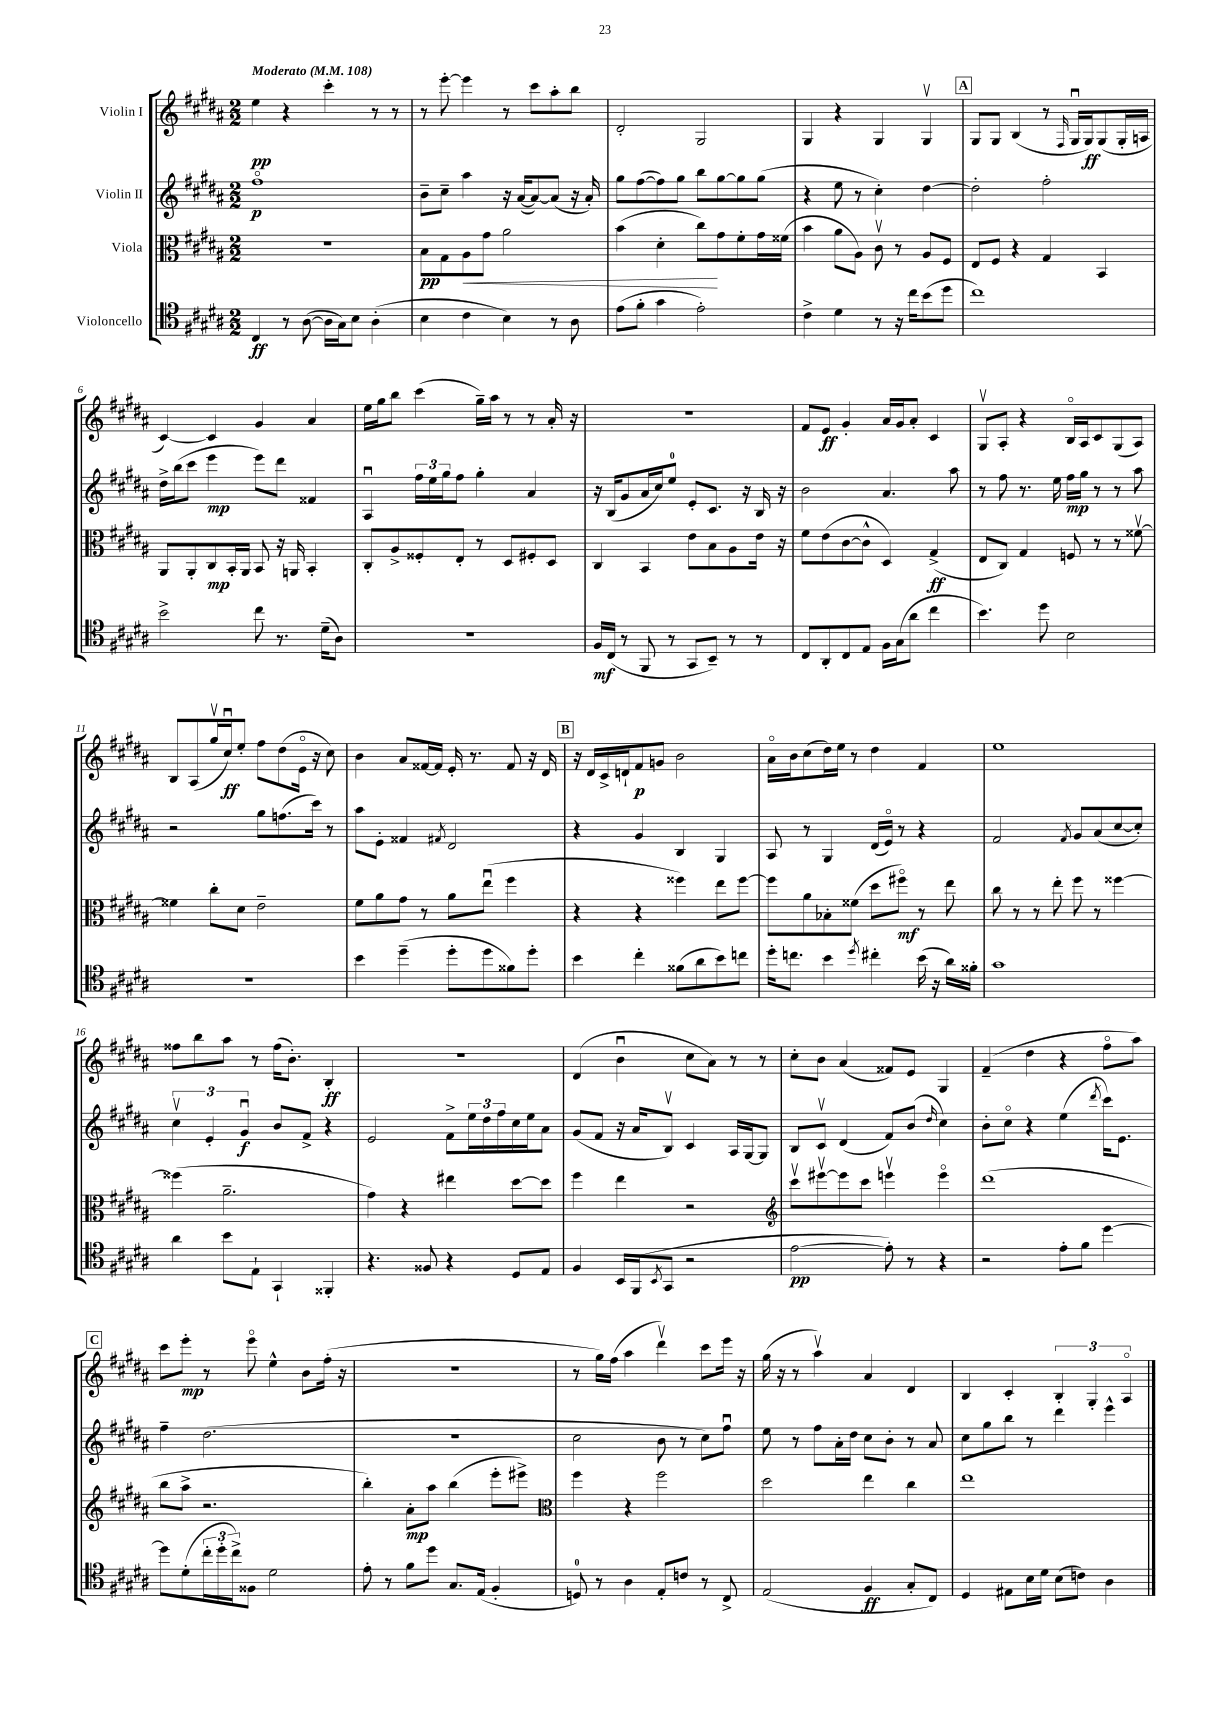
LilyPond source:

<<
\new StaffGroup <<
\new Staff = "s0" \with { instrumentName = "Violin I" } {
    \clef treble \key b \major \numericTimeSignature \time 2/2 \tempo "Moderato" 4 = 108
    e''4\pp r4 cis'''4-. r8 r8 |
    r8 e'''8~-. e'''4 r8 cis'''8 ais''8-. b''8 |
    dis'2-. gis2 |
    gis4 r4 gis4 gis4\upbow |
    \mark \markup { \box "A" } gis8 gis8 b4( r8 \grace { fis16 } gis16\downbow gis16\ff) gis8( gis16-. a16 |
    cis'4~) cis'4 gis'4 ais'4 |
    e''16 gis''16 b''8 cis'''4( gis''16--) ais''16 r8 r8 ais'16-. r16 |
    R1 |
    fis'8 e'8\ff gis'4-. ais'16 gis'16 ais'8-. cis'4 |
    gis8\upbow ais8-. r4 b16\flageolet ais16 cis'8 gis8( ais8) |
    b8 ais8( gis''16\upbow cis''16\downbow\ff) e''8-. fis''8 dis''8( e'16\flageolet r16 cis''8) |
    b'4 ais'8 fisis'16~ fisis'16 e'16-. r8. fisis'8 r16 dis'16 |
    \mark \markup { \box "B" } r16 dis'16 cis'16-> d'16-! fis'8\p g'8 b'2 |
    ais'16\flageolet b'16 cis''8( dis''16) e''16 r8 dis''4 fis'4 |
    e''1 |
    fisis''8 b''8 ais''8 r8 fisis''16( b'8.-.) b4-.\ff |
    r1 |
    dis'4( b'4\downbow cis''8 ais'8) r8 r8 |
    cis''8-. b'8 ais'4( fisis'8) e'8 gis4 |
    fis'4--( dis''4 r4 fis''8\flageolet ais''8) |
    \mark \markup { \box "C" } cis'''8 e'''8-.\mp r8 e'''8\flageolet e''4-^ b'8 fis''16-.( r16 |
    R1 |
    r8 gis''16) fis''16( ais''4 dis'''4\upbow) cis'''8 e'''16 r16 |
    gis''16( r16 r8 ais''4\upbow) ais'4 dis'4 |
    b4 cis'4-. \tuplet 3/2 { b4-. gis4-. ais4\flageolet } \bar "|." |
}
\new Staff = "s1" \with { instrumentName = "Violin II" } {
    \clef treble \key b \major \numericTimeSignature \time 2/2
    fis''1\flageolet\p |
    b'8-- cis''8-- ais''4 r16 ais'16~( ais'8~) ais'8( r16 ais'16-.) |
    gis''8 fis''8~( fis''8) gis''8 b''8 gis''8~ gis''8 gis''8( |
    r4 e''8 r8 cis''4-.) dis''4~ |
    \mark \markup { \box "A" } dis''2-. fis''2-. |
    dis''16-> b''16( cis'''8 e'''4\mp e'''8) dis'''8 fisis'4 |
    ais4\downbow \tuplet 3/2 { fis''16 e''16 gis''16 } fis''8 gis''4-. ais'4 |
    r16 b16( gis'8 ais'16 cis''16) e''8-0 e'8-. cis'8. r16 b16 r16 |
    b'2 ais'4. ais''8 |
    r8 fis''8 r8. e''16 fis''16\mp gis''16 r8 r8 ais''8 |
    r2 gis''8 f''8.( cis'''16) r8 |
    ais''8 e'8-. fisis'4 \acciaccatura { fis'8 } dis'2 |
    \mark \markup { \box "B" } r4 gis'4 b4 gis4 |
    ais8 r8 gis4 dis'16( e'16\flageolet) r8 r4 |
    fis'2 \acciaccatura { fis'8 } gis'8 ais'8( cis''8~ cis''8-.) |
    \tuplet 3/2 { cis''4\upbow e'4-. gis'4\downbow\f } b'8 fis'8-> r4 |
    e'2 fis'8-> \tuplet 3/2 { e''16 dis''16 fis''16 } cis''16 e''16 ais'8 |
    gis'8( fis'8 r16 ais'16 b8\upbow) cis'4 ais16 gis16~ gis8 |
    b8 cis'8\upbow dis'4( fis'8) b'8( \grace { dis''16 } cis''4) |
    b'8-. cis''8\flageolet r4 e''4( \acciaccatura { dis'''8 } cis'''16) e'8. |
    \mark \markup { \box "C" } fis''4-- dis''2.( |
    r1 |
    cis''2 b'8 r8 cis''8) fis''8\downbow |
    e''8 r8 fis''8 ais'16-. dis''16 cis''8 b'8-. r8 ais'8 |
    cis''8 gis''8 b''8 r8 dis'''4 e'''4-^ \bar "|." |
}
\new Staff = "s2" \with { instrumentName = "Viola" } {
    \clef alto \key b \major \numericTimeSignature \time 2/2
    R1 |
    b8\pp gis8 ais8\< gis'8 ais'2 |
    b'4( dis'4-. cis''8\!) gis'8 fis'8-. gis'16 fisis'16( |
    b'4 ais'8 ais8) cis'8\upbow r8 ais8 fis8 |
    \mark \markup { \box "A" } e8 fis8 r4 gis4 b,4 |
    ais,8 ais,8-. cis8\mp b,16-. ais,16 b,8 r16 a,16 b,4-. |
    cis8-. ais8-> fisis8-. e8-. r8 dis8 fis8-. dis8 |
    cis4 b,4 e'8 b8 ais8 e'16 r16 |
    fis'8 e'8( cis'8~ cis'8-^ dis4) gis4->\ff( |
    e8 cis8) gis4 f8 r8 r8 fisis'8~\upbow |
    fisis'4 cis''8-. dis'8 e'2-- |
    fis'8 ais'8 gis'8 r8 ais'8 e''8\downbow( fis''4 |
    \mark \markup { \box "B" } r4 r4 fisis''4) e''8 fisis''8~ |
    fisis''8 ais'8 bes8-. fisis'8( dis''8 fis''8\flageolet\mf) r8 e''8 |
    cis''8 r8 r8 e''8-. fis''8 r8 fisis''4~ |
    fisis''4( ais'2.-- |
    gis'4) r4 eis''4 dis''8~ dis''8 |
    fis''4 e''4 r2 |
    \clef treble cis'''8\upbow eis'''8~\upbow eis'''8 cis'''8 e'''4\upbow e'''4\flageolet |
    dis'''1( |
    \mark \markup { \box "C" } b''8 ais''8-> r2. |
    b''4-.) ais'8-.\mp ais''8 b''4( e'''8-. eis'''8->) |
    \clef alto fis''4 r4 fis''2 |
    dis''2 e''4 cis''4 |
    e''1 \bar "|." |
}
\new Staff = "s3" \with { instrumentName = "Violoncello" } {
    \clef tenor \key b \major \numericTimeSignature \time 2/2
    cis4\ff r8 ais8~( ais16 gis16) b8 ais4-.( |
    b4 cis'4 b4) r8 ais8 |
    e'8( fis'8-. gis'4 e'2-.) |
    cis'4-> dis'4 r8 r16 cis''16 b'8( dis''8 |
    \mark \markup { \box "A" } cis''1) |
    b'2-> cis''8 r8. dis'16--( ais8) |
    R1 |
    fis16\mf cis16( r8 fis,8 r8 gis,8 b,8--) r8 r8 |
    cis8 ais,8-. cis8 e8 fis16 gis16( ais'8 cis''4 |
    b'4.) dis''8 b2 |
    R1 |
    b'4 dis''4--( dis''8-. dis''8 fisis'8) dis''8-. |
    \mark \markup { \box "B" } b'4 cis''4-. fisis'8( ais'8 b'8) c''8 |
    dis''16-. c''8. b'4 \acciaccatura { dis''8 } cis''4-. b'16( r16 ais'16) fisis'16-. |
    gis'1 |
    ais'4 b'8 e8-! gis,4-! fisis,4-. |
    r4. fisis8 r4 dis8 e8 |
    fis4 b,16 fis,16( \acciaccatura { b,8 } gis,8 r2 |
    e'2~\pp e'8-.) r8 r4 |
    r2 e'8-. fis'8 dis''4~ |
    \mark \markup { \box "C" } dis''8 dis'8-.( \tuplet 3/2 { cis''16-. dis''16-. cis''16->) } fisis8 dis'2 |
    e'8-. r8 fis'8 dis''8 gis8. e16( fis4-. |
    d8-0) r8 ais4 e8-. c'8 r8 cis8-> |
    e2( fis4\ff gis8-. cis8) |
    dis4 eis8 b16 dis'16 b8( c'8) ais4 \bar "|." |
}
>>
>>
